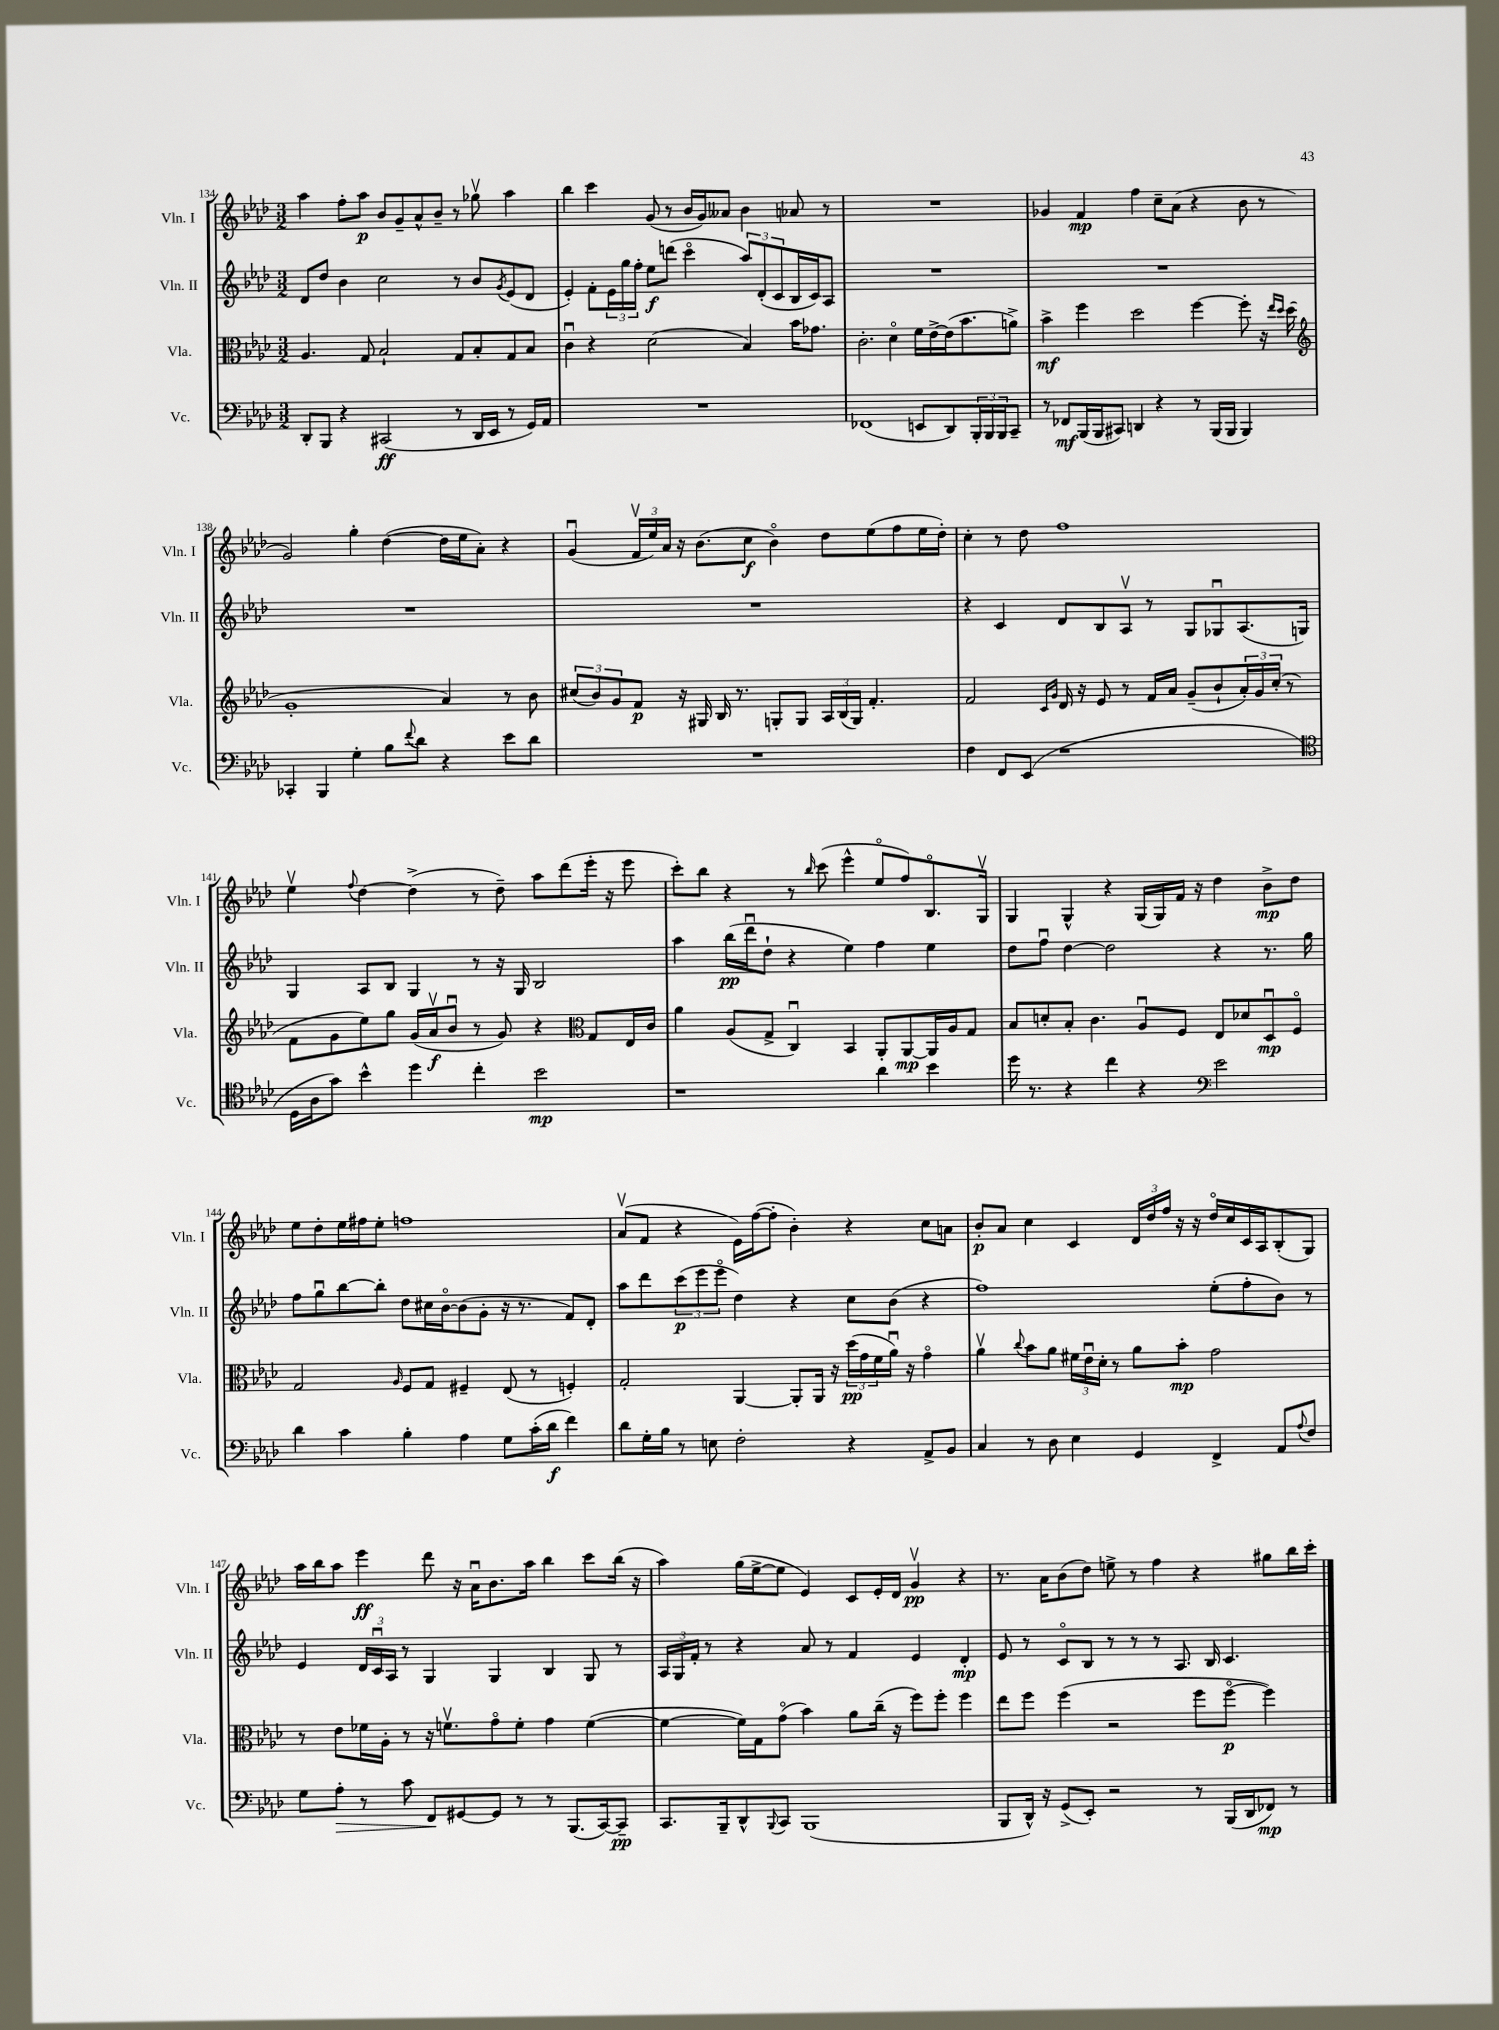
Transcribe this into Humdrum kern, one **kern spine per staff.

**kern	**kern	**kern	**kern
*staff4	*staff3	*staff2	*staff1
*clefF4	*clefC3	*clefG2	*clefG2
*k[b-e-a-d-]	*k[b-e-a-d-]	*k[b-e-a-d-]	*k[b-e-a-d-]
*M3/2	*M3/2	*M3/2	*M3/2
8DD-'/L	4.A-/	8d-/L	4aa-\
8BBB-/J	.	8dd-/J	.
4r	.	4b-\	8ff'\L
.	8G/	.	8aa-\J
(2CC#/	2B-`/	2cc\	8b-/L
.	.	.	8g~/
.	.	.	8a-^^/
.	.	.	8b-~/J
8r	8G/L	8r	8r
16DD-/LL	8B-'/	8b-/L	8gg-v\
16EE-/JJ	.	.	.
.	.	8qg/	.
8r	8G/	(8e-/	4aa-\
16GG/LL)	8B-/J	8d-/J	.
16AA-/JJ	.	.	.
=	=	=	=
1.r	4cu\	4e-'/)	4bb-\
.	4r	8f'\L	4ccc\
.	.	24e-\L	.
.	.	24gg\	.
.	.	24ff'\JJ	.
.	(2d-\	8ee-\L	(8g/
.	.	(8ddd\J	8r
.	.	4ccco\	16b-/LL
.	.	.	16g/J)
.	.	.	8a--/J
.	4B-/)	12aa-/L)	4b-\
.	.	(12d-'/	.
.	.	12c/	.
.	16b-\LK	16B-/L	8a-/
.	8.g-\J	16c/J)	.
.	.	8A-/J	8r
=	=	=	=
(1FF-	2.c'\	1.r	1.r
.	4d-o\	.	.
8EE/L	16f\LL	.	.
.	[16e-^\	.	.
8DD-/)	(16e-\]J	.	.
.	8.b-\	.	.
24BBB-'/L	.	.	.
24BBB-/	.	.	.
24BBB-/J	.	.	.
8CC~/J	8a^\J)	.	.
=	=	=	=
8r	4b-^\	1.r	4g-/
8FF-/L	.	.	.
(16BBB-/L	4ff\	.	4f/
16BBB-/J	.	.	.
8CC#/J)	.	.	.
4DD/	2dd-\	.	4ff\
4r	.	.	8cc~\L
.	.	.	(8a-\J
8r	[4ff\	.	4r
(16BBB-/LL	.	.	.
16BBB-/JJ	.	.	.
4BBB-/)	8ff'\]	.	8b-\
.	16r	.	8r
.	16qqee-/LL	.	.
.	16qqdd-/JJ	.	.
.	(16dd-\	.	.
=	=	=	=
*	*clefG2	*	*
4CC-'/	1g'	1.r	2g/)
4BBB-/	.	.	.
4G'\	.	.	4gg'\
8B-\L	.	.	([4dd-\
8qqf/	.	.	.
8d-\J	.	.	.
4r	4a-/)	.	16dd-\]LL
.	.	.	16ee-\J
.	.	.	8a-'\J)
8e-\L	8r	.	4r
8d-\J	8b-\	.	.
=	=	=	=
1.r	(12cc#/L	1.r	(4gu/
.	12b-/)	.	.
.	12g/	.	.
.	8f/J	.	24fv/LL
.	.	.	24ee-/)
.	.	.	24a-/JJ
.	16r	.	16r
.	16G#/	.	(8.b-\L
.	16B-/	.	.
.	8.r	.	.
.	.	.	8cc\J
.	8G'/L	.	4b-o\)
.	8G/J	.	.
.	24A-/LL	.	8dd-\L
.	(24B-/	.	.
.	24G/JJ)	.	.
.	4.f'/	.	(8ee-\
.	.	.	8ff\
.	.	.	16ee-\L
.	.	.	16dd-'\JJ)
=	=	=	=
4F\	2f/	4r	4cc'\
8FF/L	.	4c/	8r
(8EE-/J	.	.	8dd-\
.	16qqc/LL	.	.
.	16qqg/JJ	.	.
1r	16d-/	8d-/L	1ff
.	16r	.	.
.	8e-/	8B-/	.
.	8r	8A-v/J	.
.	16f/LL	8r	.
.	16a-/JJ	.	.
.	(8g~/L	8G/L	.
.	8b-`/	8G-u/	.
.	24a-'/L)	(8.A-/	.
.	24g/	.	.
.	(24cc'/JJ	.	.
.	8r	.	.
.	.	16G/Jk)	.
=	=	=	=
*clefC4	*	*	*
16D-\LL	8f\L	4G/	4ee-v\
16A-\J	.	.	.
8g\J)	8g\	.	.
.	.	.	8qqff/
4b-^^\	8ee-\)	8A-/L	[4dd-\
.	8gg\J	8B-/J	.
4dd-\	(16g/LL	4G/	(4dd-^\]
.	16a-v/J	.	.
.	8b-u/J	.	.
4cc'\	8r	8r	8r
.	8g/)	16r	8dd-~\)
.	.	16G/	.
2b-\	4r	2B-/	8aa-\L
.	.	.	(8ddd-\
*	*clefC3	*	*
.	8G/L	.	16eee-'\Jk
.	.	.	16r
.	16E-/L	.	8eee-\
.	16c/JJ	.	.
=	=	=	=
1r	4a-\	4aa-\	8ccc'\L)
.	.	.	8bb-\J
.	(8A-/L	(16bb-\LL	4r
.	.	16ddd-u\J	.
.	8G^/J	8dd-`\J	.
.	4Cu/)	4r	8r
.	.	.	16qqbb-/
.	.	.	(8ccc\
.	4BB-/	4ee-\)	4eee-^^\
4a-\	8AA-'/L	4ff\	8ee-o/L
.	[8AA-/	.	8ff/)
4b-\	16AA-/]L	4ee-\	8.B-o/
.	16A-/J	.	.
.	8G/J	.	.
.	.	.	16Gv/Jk
=	=	=	=
16dd-\	8B-/L	8dd-\L	4G/
8.r	.	.	.
.	8d'/	8ffu\J	.
4r	8B-'/J	[4dd-\	4G^^/
.	4.c\	.	.
4cc\	.	2dd-\]	4r
4r	8A-u/L	.	(16G/LL
.	.	.	16G/)
.	8F/J	.	16f/JJ
.	.	.	16r
*clefF4	*	*	*
2e-\	8E-/L	4r	4dd-\
.	8d-/	.	.
.	8D-u/	8.r	8b-^\L
.	8Fo/J	.	8dd-\J
.	.	16gg\	.
=	=	=	=
4d-\	2G/	8ff\L	8ee-\L
.	.	8ggu\	8dd-'\
4c\	.	[8bb-\	16ee-\L
.	.	.	16ff#\J
.	.	8bb-'\]J	8ee-'\J
.	16qqA-/	.	.
4B-'\	8F/L	8dd-\L	1ff
.	8G/J	16cc#\L	.
.	.	[16b-o\J	.
4A-\	4F#~/	(8b-\]	.
.	.	8g'\J	.
8G\L	(8E-/	16r	.
.	.	8.r	.
(16c'\L	8r	.	.
16d-\JJ	.	.	.
4f\)	4F'/)	8f/L)	.
.	.	8d-'/J	.
=	=	=	=
8d-\L	2G'/	8aa-\L	(8a-v/L
16G'\L	.	8ddd-\	8f/J
16B-\JJ	.	.	.
8r	.	(12ccc\	4r
.	.	12eee-\	.
8E\	.	.	.
.	.	12eee-o\J	.
2F'\	[4AA-/	4dd-\)	16e-\LL)
.	.	.	([16ff\J
.	.	.	8ff'\]J
.	8AA-'/]L	4r	4b-'\)
.	16AA-/Jk	.	.
.	16r	.	.
4r	(24dd-\LL	8cc\L	4r
.	24g\	.	.
.	24f\	.	.
.	16a-u\JJ)	(8b-\J	.
.	16r	.	.
8AA-^/L	4go\	4r	8cc\L
8BB-/J	.	.	8a\J
=	=	=	=
4C/	4a-v\	1ff)	8b-'/L
.	.	.	8a-/J
.	8qqcc/	.	.
8r	8b-\L	.	4cc\
8D-\	8a-\J	.	.
4E-\	24f#\LL	.	4c/
.	24e-u\	.	.
.	24d-'\JJ	.	.
.	8r	.	.
4GG/	8a-\L	.	24d-/LL
.	.	.	24dd-/
.	.	.	24ff/JJ
.	8b-'\J	.	16r
.	.	.	16r
4FF^/	2g\	(8ee-'\L	16dd-o/LL
.	.	.	16cc/
.	.	8ff'\	16c/
.	.	.	16A-/J
8AA-/L	.	8b-\J)	(8B-'/
8qqA-/	.	.	.
8F/J	.	8r	8G/J)
=	=	=	=
8G\L	8r	4e-/	16aa-\LL
.	.	.	16bb-\J
8A-'\J	8e-\L	.	8aa-\J
8r	16f-\L	24d-/LL	4eee-\
.	.	24cu/	.
.	16A-'\JJ	.	.
.	.	24A-/JJ	.
8c\	8r	8r	.
8FF/L	16r	4G/	8ddd-\
.	8.fv\L	.	.
[8GG#/	.	.	16r
.	.	.	16a-u\LK
8GG#/]J	8go\	4G/	8.b-\
8r	8f'\J	.	.
.	.	.	16aa-\Jk
8r	4g\	4B-/	4bb-\
(8.BBB-/L	.	.	.
.	([4f\	8G/	8ccc\L
[16CC/k)	.	.	.
8CC~/]J	.	8r	(16bb-\Jk
.	.	.	16r
=	=	=	=
8.CC/L	4f\_	24A-/LL	4aa-\)
.	.	24G/	.
.	.	24f'/JJ	.
.	.	8r	.
16BBB-~/k	.	.	.
8DD-^^/	16f\]LL)	4r	(16gg\LL
.	16G\J	.	[16ee-^\J
8qqBBB-/	.	.	.
8CC/J	(8go\J	.	8ee-\]J
(1BBB-	4b-\)	8a-/	4e-/)
.	.	8r	.
.	8a-\L	4f/	8c/L
.	(16cc~\Jk	.	16e-'/L
.	16r	.	16d-/JJ
.	8ff\L)	4e-/	4gv/
.	8ff'\J	.	.
.	4ff\	4d-'/	4r
=	=	=	=
8BBB-/L	8ee-\L	8e-/	8.r
16DD-^^/Jk)	8ff\J	8r	.
16r	.	.	16a-\LK
(8GG^/L	(4ff\	8co/L	(8b-\
8EE-'/J)	.	8B-/J	8dd-\J)
2r	2r	8r	8ee^\
.	.	8r	8r
.	.	8r	4ff\
.	.	8.A-/	.
8r	8ff\L	.	4r
.	.	16B-/	.
(16BBB-/LL	[8ffo\J	4.c/	.
16DD-/J	.	.	.
8FF-/J)	4ff\])	.	8gg#\L
8r	.	.	16bb-\L
.	.	.	16ccc'\JJ
==	==	==	==
*-	*-	*-	*-
